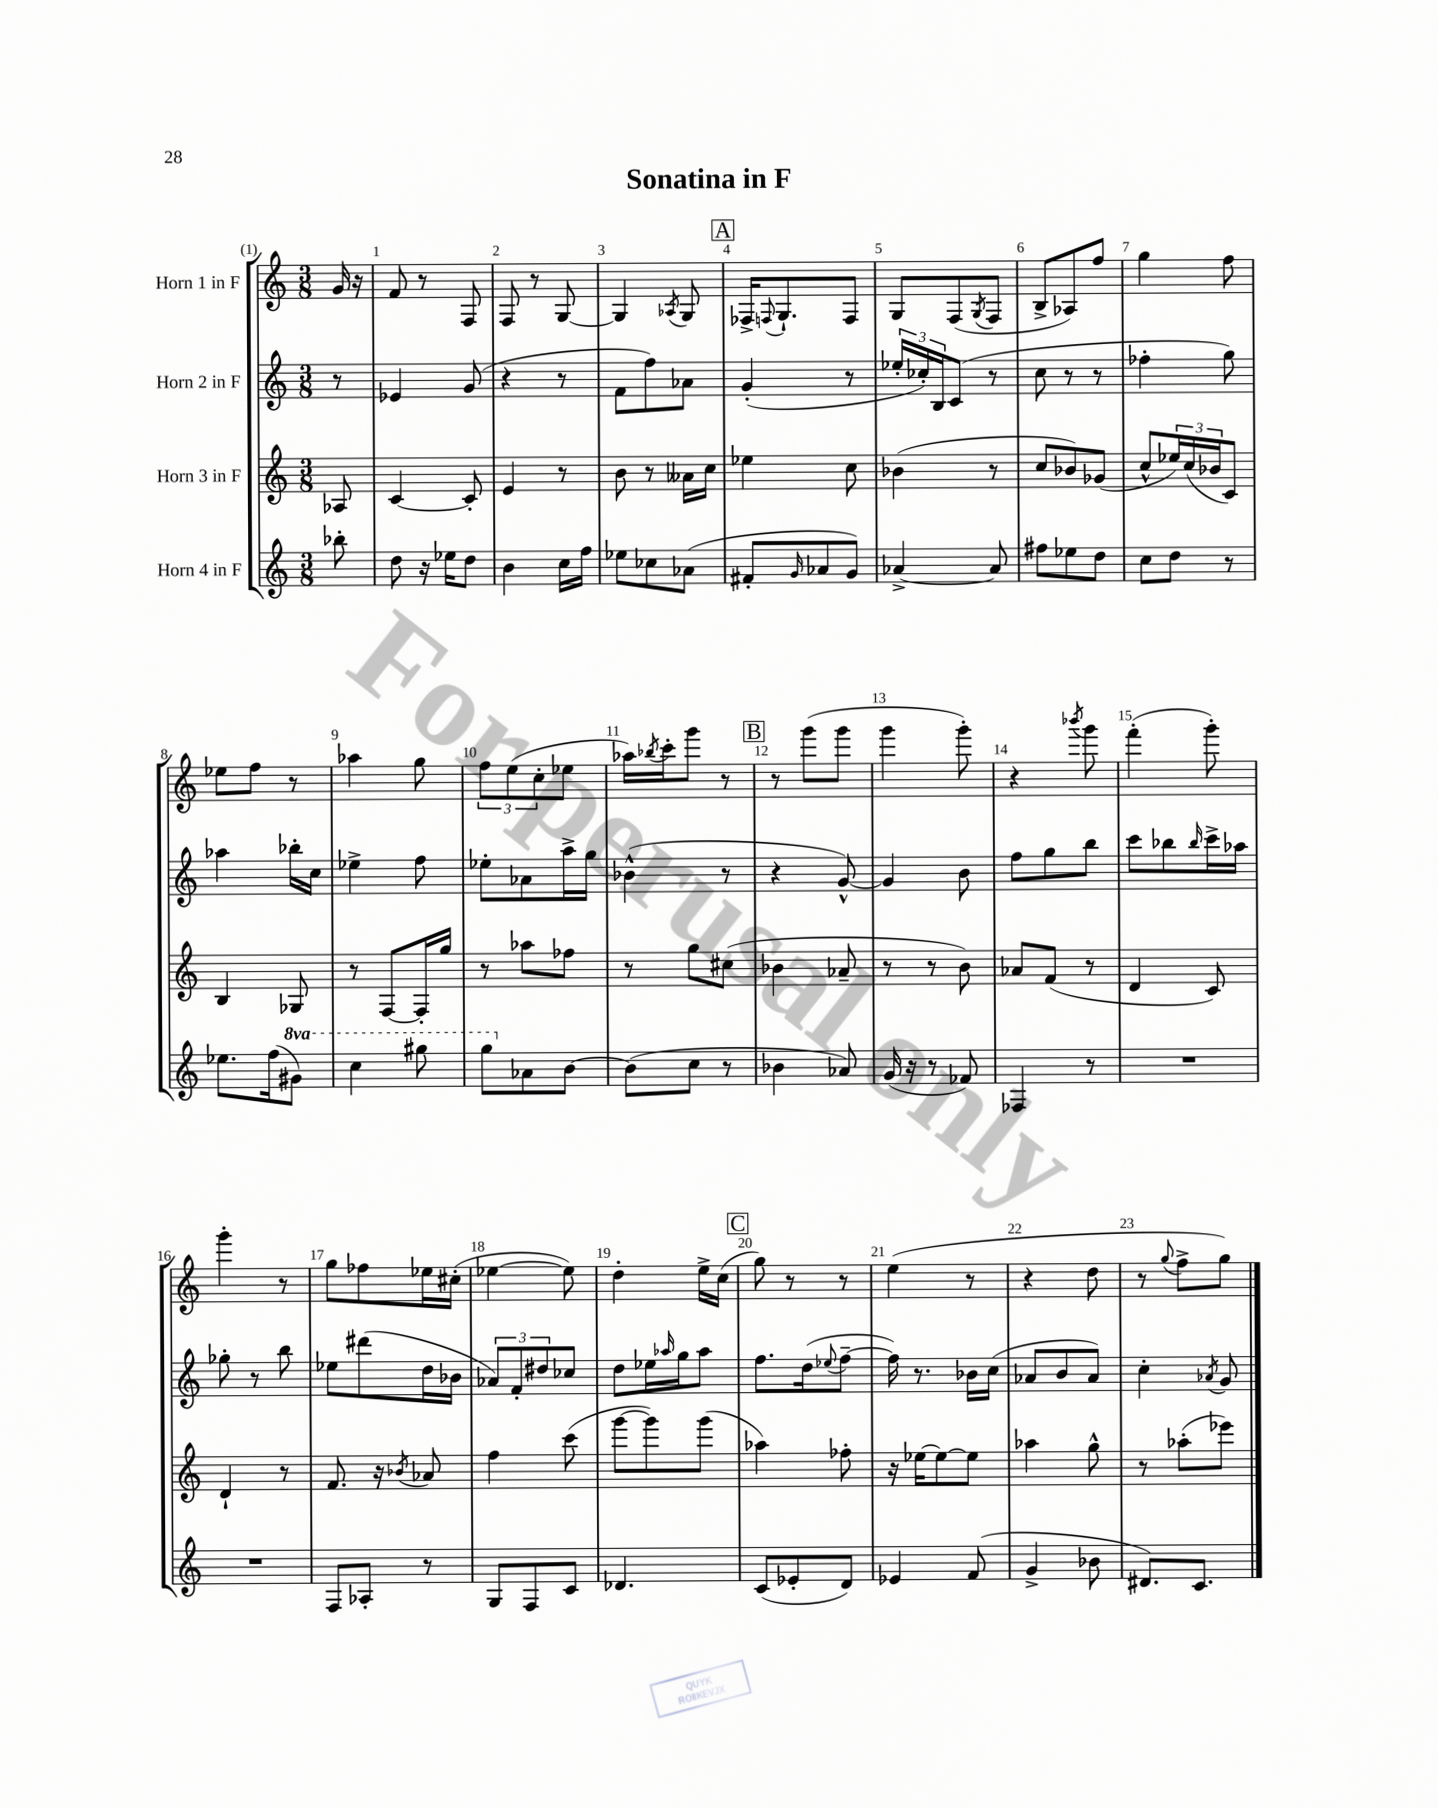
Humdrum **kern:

**kern	**kern	**kern	**kern
*staff4	*staff3	*staff2	*staff1
*clefG2	*clefG2	*clefG2	*clefG2
*k[]	*k[]	*k[]	*k[]
*M3/8	*M3/8	*M3/8	*M3/8
8bb-'	8A-	8r	16g
.	.	.	16r
=	=	=	=
8dd	[4c	4e-	8f
16r	.	.	8r
16ee-	.	.	.
8dd	8c']	(8g	8F
=	=	=	=
4b	4e	4r	8F
.	.	.	8r
16cc	8r	8r	[8G
16ff	.	.	.
=	=	=	=
8ee-	8b	8f	4G]
8cc-	8r	8ff)	.
.	.	.	8qA-
(8a-	16a--	8a-	8G
.	16cc	.	.
=	=	=	=
8f#'	4ee-	(4g'	16F-^
.	.	.	8qqF
.	.	.	8.G`
16qqg	.	.	.
8a-	.	.	.
8g)	8cc	8r	8F
=	=	=	=
[4a-^	(4b-	24ee-'	8G
.	.	24cc-')	.
.	.	24B	.
.	.	(8c	(8F
.	.	.	8qG
8a-]	8r	8r	8F
=	=	=	=
8ff#	8cc	8cc	8B^
8ee-	8b-)	8r	8A-)
8dd	(8g-	8r	8ff
=	=	=	=
8cc	8cc^^	4ff-'	4gg
8dd	24ee-)	.	.
.	(24cc	.	.
.	24b-	.	.
8r	8c)	8gg)	8ff
=	=	=	=
8.ee-	4B	4aa-	8ee-
.	.	.	8ff
(16ff	.	.	.
8gg#)	8G-	16bb-'	8r
.	.	16cc	.
=	=	=	=
4ccc	8r	4ee-^	4aa-
.	[8F	.	.
8ggg#	16F']	8ff	8gg
.	16gg	.	.
=	=	=	=
8ggg	8r	8ee-'	12ff
.	.	.	(12ee
8a-	8aa-	8a-	.
.	.	.	12cc'
[8b	8ff-	16aa^	8ee-
.	.	16gg	.
=	=	=	=
(8b]	8r	(4b-^^	16aa-)
.	.	.	8qbb-
.	.	.	16ccc'
8cc	8gg	.	8ggg
8r	(8cc#	8r	8r
=	=	=	=
4b-	4b-	4r	8r
.	.	.	(8ggg
8a-)	8a-~	[8g^^)	8ggg
=	=	=	=
(16g	8r	4g]	4ggg
16r	.	.	.
8r	8r	.	.
8f-)	8b)	8b	8ggg')
=	=	=	=
4F-	8a-	8ff	4r
.	(8f	8gg	.
.	.	.	8qbbb-
8r	8r	8bb	8ggg
=	=	=	=
4.r	4d	8ccc	(4fff'
.	.	8bb-	.
.	.	16qqbb-	.
.	8c)	16ccc^	8ggg')
.	.	16aa-	.
=	=	=	=
4.r	4d`	8gg-'	4ggg'
.	.	8r	.
.	8r	8bb	8r
=	=	=	=
8F	8.f	8ee-	8gg
8A-'	.	(8ddd#	8ff-
.	16r	.	.
.	8qb-	.	.
8r	8a-	16dd	16ee-
.	.	16b-	(16cc#'
=	=	=	=
8G	4ff	12a-)	[4ee-
.	.	12f'	.
8F	.	.	.
.	.	12dd#	.
8c	(8ccc	8cc-	8ee-])
=	=	=	=
4.d-	[8ggg	8dd	4dd'
.	8ggg])	16ee-	.
.	.	16qqaa-	.
.	.	16gg	.
.	(8ggg	8aa-	16ee^
.	.	.	(16cc
=	=	=	=
(8c	4aa-)	8.ff	8gg)
8e-'	.	.	8r
.	.	(16dd	.
.	.	8qqee-	.
8d)	8ff-'	[8ff~	8r
=	=	=	=
4e-	16r	16ff])	(4ee
.	[16ee-	8.r	.
.	8ee-_	.	.
(8f	8ee-]	16b-	8r
.	.	(16cc	.
=	=	=	=
4g^	4aa-	8a-	4r
.	.	8b	.
8b-	8gg^^	8a-)	8dd
=	=	=	=
8.d#)	8r	4cc'	8r
.	.	.	8qqgg
.	(8aa-'	.	8ff^
8.c	.	.	.
.	.	8qa-	.
.	8eee-)	8g	8gg)
==	==	==	==
*-	*-	*-	*-
